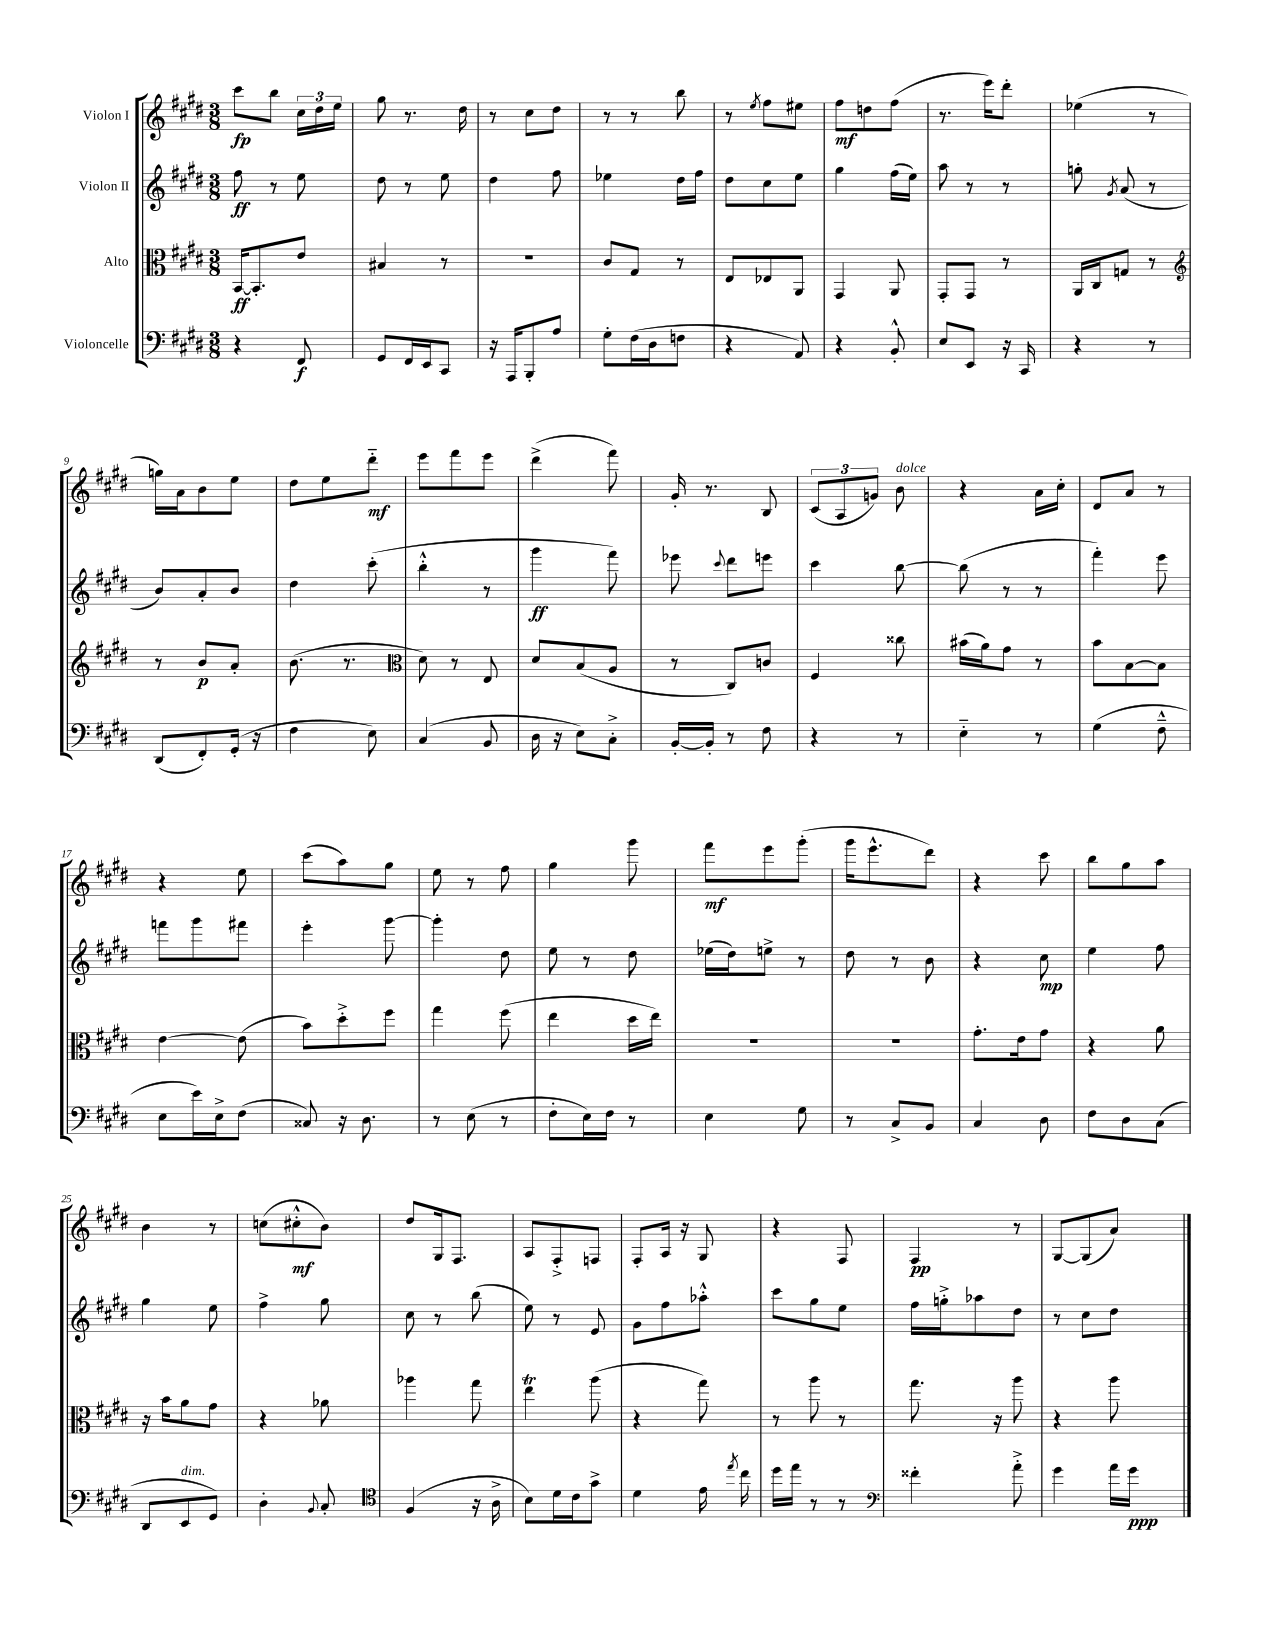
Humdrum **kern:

**kern	**kern	**kern	**kern
*staff4	*staff3	*staff2	*staff1
*clefF4	*clefC3	*clefG2	*clefG2
*k[f#c#g#d#]	*k[f#c#g#d#]	*k[f#c#g#d#]	*k[f#c#g#d#]
*M3/8	*M3/8	*M3/8	*M3/8
4r	[16BB	8ff#	8ccc#
.	8.BB']	.	.
.	.	8r	8bb
8FF#	8e	8ee	24cc#
.	.	.	24dd#
.	.	.	24ee
=	=	=	=
8GG#	4B#	8dd#	8gg#
16FF#	.	8r	8.r
16EE	.	.	.
8CC#	8r	8ee	.
.	.	.	16dd#
=	=	=	=
16r	4.r	4dd#	8r
16AAA	.	.	.
8BBB'	.	.	8cc#
8A	.	8ff#	8dd#
=	=	=	=
8G#'	8c#	4ee-	8r
(16F#	8G#	.	8r
16D#	.	.	.
8F	8r	16dd#	8bb
.	.	16ff#	.
=	=	=	=
4r	8E	8dd#	8r
.	.	.	8qee
.	8E-	8cc#	8ff#
8AA)	8AA	8ee	8ee#
=	=	=	=
4r	4GG#	4gg#	8ff#
.	.	.	8dd
8BB'^^	8AA	(16ff#	(8ff#
.	.	16ee)	.
=	=	=	=
8E	8GG#'	8aa	8.r
8EE	8GG#	8r	.
.	.	.	16eee)
16r	8r	8r	8ddd#'
16CC#	.	.	.
=	=	=	=
4r	16AA	8gg'	(4ee-
.	16C#	.	.
.	.	8qg#	.
.	8G	(8a	.
8r	8r	8r	8r
=	=	=	=
*	*clefG2	*	*
(8DD#	8r	8b)	16gg)
.	.	.	16a
8FF#')	8b	8a'	8b
(16GG#'	8a'	8b	8ee
16r	.	.	.
=	=	=	=
4F#	(8.b	4dd#	8dd#
.	.	.	8ee
.	8.r	.	.
8E)	.	(8ccc#'	8ddd#'~
=	=	=	=
*	*clefC3	*	*
(4C#	8d#)	4bb'^^	8eee
.	8r	.	8fff#
8BB	8E	8r	8eee
=	=	=	=
16D#	8d#	4ggg#	(4ddd#^
16r	.	.	.
8E)	(8B	.	.
8C#'^	8A	8fff#)	8fff#)
=	=	=	=
[16BB'	8r	8eee-	16g#'
16BB']	.	.	8.r
.	.	8qqccc#	.
8r	8C#)	8ddd#	.
8F#	8c	8eee	8B
=	=	=	=
4r	4F#	4ccc#	(12c#
.	.	.	12A
.	.	.	12g)
8r	8cc##	[8bb	8b
=	=	=	=
4E'~	(16b#	(8bb]	4r
.	16a)	.	.
.	8g#	8r	.
8r	8r	8r	16a
.	.	.	16cc#'
=	=	=	=
(4G#	8b	4fff#')	8d#
.	[8B	.	8a
8F#~^^	8B]	8eee	8r
=	=	=	=
8E	[4e	8fff	4r
16e)	.	8ggg#	.
16E^	.	.	.
(8F#	(8e]	8fff#	8ee
=	=	=	=
8C##)	8b)	4eee'	(8ccc#
16r	8dd#'^	.	8aa)
8.D#	.	.	.
.	8ff#	[8ggg#	8gg#
=	=	=	=
8r	4gg#	4ggg#']	8ee
(8E	.	.	8r
8r	(8ff#	8dd#	8ff#
=	=	=	=
8F#'	4ee	8ee	4gg#
16E)	.	8r	.
16F#	.	.	.
8r	16dd#	8dd#	8ggg#
.	16ee)	.	.
=	=	=	=
4E	4.r	(16ee-	8fff#
.	.	16dd#)	.
.	.	8ee^	8eee
8G#	.	8r	(8ggg#'
=	=	=	=
8r	4.r	8dd#	16ggg#
.	.	.	8.eee^^
8C#^	.	8r	.
8BB	.	8b	8ddd#)
=	=	=	=
4C#	8.g#'	4r	4r
.	16e	.	.
8D#	8g#	8cc#	8ccc#
=	=	=	=
8F#	4r	4ee	8bb
8D#	.	.	8gg#
(8C#	8a	8ff#	8aa
=	=	=	=
8DD#	16r	4gg#	4b
.	16b	.	.
8EE	8a	.	.
8GG#)	8g#	8ee	8r
=	=	=	=
4D#'	4r	4ff#^	(8cc
.	.	.	8cc#'^^
8qqBB	.	.	.
8C#'	8a-	8gg#	8b)
=	=	=	=
*clefC4	*	*	*
(4F#	4aa-	8cc#	8dd#
.	.	8r	16G#
.	.	.	8.F#
16r	8gg#	(8bb	.
16A^	.	.	.
=	=	=	=
8B)	4ee	8ee)	8A
16d#	.	8r	8F#'^
16c#	.	.	.
8g#^	(8aa	8e	8F
=	=	=	=
4d#	4r	8g#	8F#'
.	.	8ff#	16A
.	.	.	16r
16e	8gg#)	8aa-'^^	8G#
8qee	.	.	.
16cc#	.	.	.
=	=	=	=
16dd#	8r	8ccc#	4r
16ee	.	.	.
8r	8aa	8gg#	.
8r	8r	8ee	8F#
=	=	=	=
*clefF4	*	*	*
4f##'	8.gg#	16ff#	4F#
.	.	16gg'^	.
.	.	8aa-	.
.	16r	.	.
8a'^	8aa	8dd#	8r
=	=	=	=
4g#	4r	8r	[8G#
.	.	8cc#	(8G#]
16a	8aa	8dd#	8a)
16g#	.	.	.
==	==	==	==
*-	*-	*-	*-
